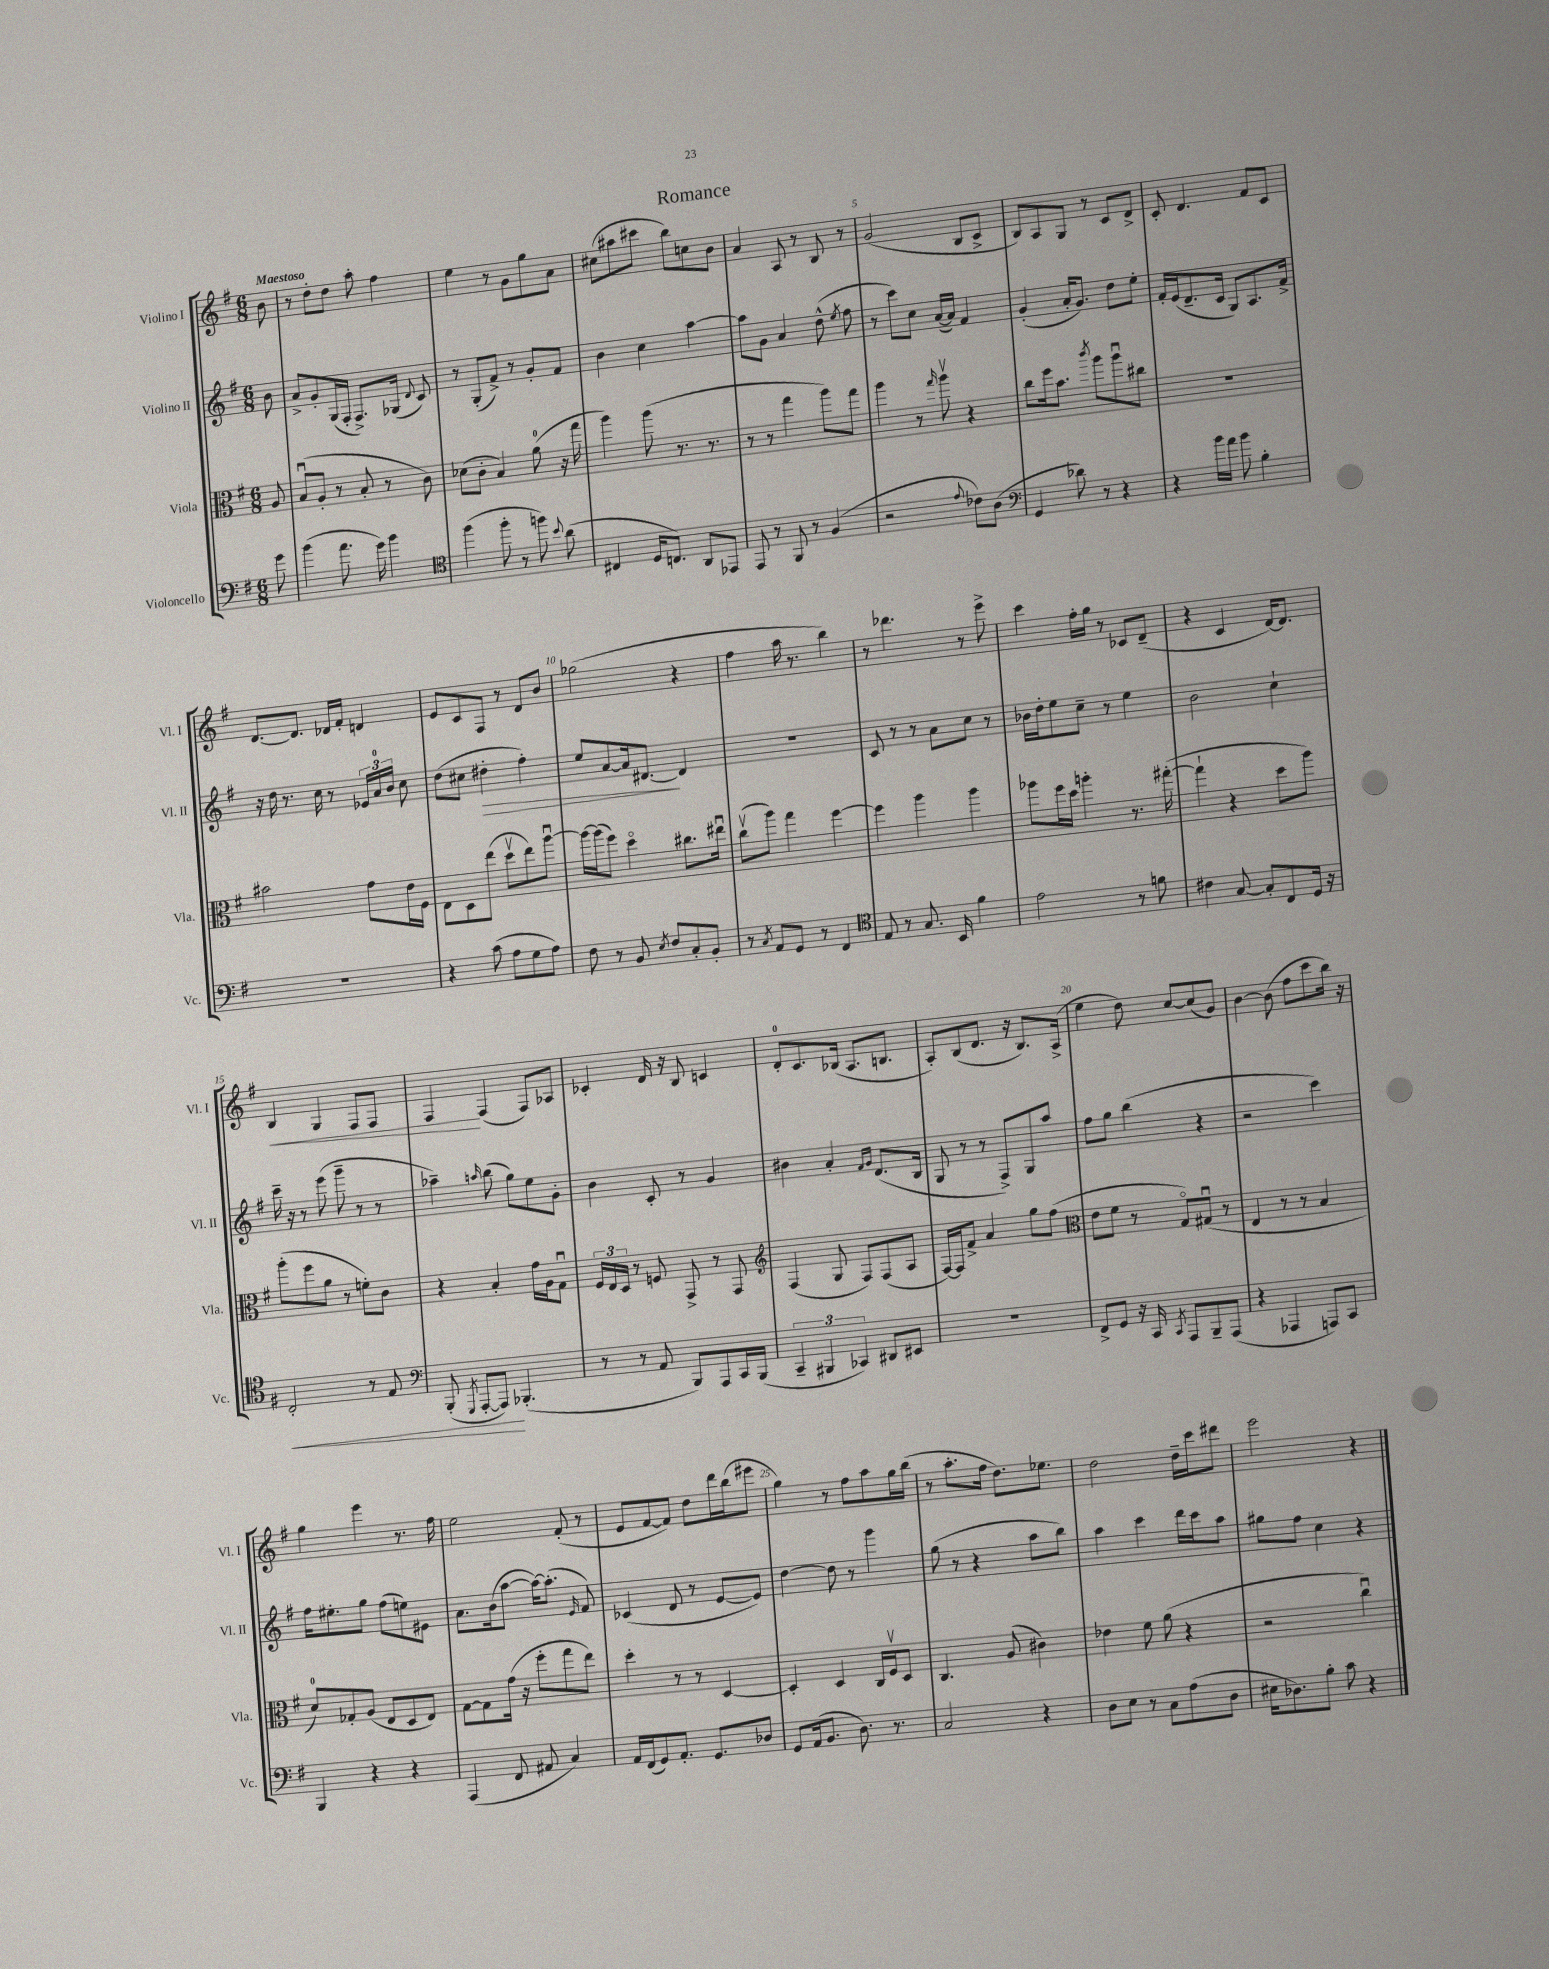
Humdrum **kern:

**kern	**kern	**kern	**kern
*staff4	*staff3	*staff2	*staff1
*clefF4	*clefC3	*clefG2	*clefG2
*k[f#]	*k[f#]	*k[f#]	*k[f#]
*M6/8	*M6/8	*M6/8	*M6/8
8g\	8A/	8b\	8b\
=	=	=	=
(4b\	(8Bu/L	8a^/L	8r
.	8A'/J	8g'/	8dd'\L
8.a\	8r	(16G/L	8dd\J
.	.	16F#'/JJ	.
.	8B'/	8.F#^/L)	8aa'\
16g\)	.	.	.
4b\	8r	.	4ff#\
.	.	(16G-/Jk	.
.	.	8qqd/	.
.	8c\)	8c/)	.
=	=	=	=
*clefC4	*	*	*
(4ff#\	(8d-\L	8r	4ee\
.	8c'\J	(8G'/L	.
8ff#'\	4B/)	8f#^/J)	8r
8r	.	8r	8g\L
8ff\)	(8a\	8g'/L	8gg\
8qqb/	.	.	.
(8a\	16r	8f#/J	8a\J
.	16gg\	.	.
=	=	=	=
4C#/	4aa\)	4b\	(8cc#\L
.	.	.	8aa#\
16D/LK	(8aa\	4cc\	8ccc#\J
8.C/J)	.	.	.
.	8.r	.	8bb\L)
8AA/L	.	[4aa\	8cc\
.	8.r	.	.
8EE-/J	.	.	8b\J
=	=	=	=
8EE/	8r	8aa\]L	4a/
8r	8r	8g\J	.
8FF#/	4gg\	4a/	8A/
8r	.	.	8r
(4F#/	8aa\L)	(8dd^^\	8B/
.	.	8qee/	.
.	8gg\J	8ff#\	8r
=	=	=	=
2r	4aa\	8r	(2g/
.	.	8ccc\L)	.
.	8r	8cc\J	.
.	16qqgg/	.	.
.	8aav\	([16a/LL	.
.	.	16a/]JJ)	.
8qqe/	.	.	.
8c-\L)	4r	4f#/	8B/L
(8A\J	.	.	8c^/J
=	=	=	=
*clefF4	*	*	*
4GG/	8cc\L	(4g'/	8B/L)
.	16ff#\k	.	8A/
.	8.b\J	.	.
8d-\)	.	16a'/LK	8G/J
.	.	8.g/J)	.
.	8qccc/	.	.
8r	8aa\L	.	8r
4r	8aau\	8dd\L	8c/L
.	8cc#\J	8ee'\J	8d^/J
=	=	=	=
4r	2.r	16f#'/LL	8c'/
.	.	(16e/J	.
.	.	8.d~/	4.d/
16b\LL	.	.	.
16a\JJ	.	16c/Jk	.
8b\	.	8G/L)	.
4B'\	.	8.A/	8f#/L
.	.	.	8c/J
.	.	16f#^/Jk	.
=	=	=	=
2.r	2b#\	16r	[8.d/L
.	.	16dd\	.
.	.	8.r	.
.	.	.	8.d/]J
.	.	16cc\	.
.	.	8r	16d-/LL
.	.	.	16f#'/JJ
.	8g\L	24e-/LL	4d/
.	.	24a/	.
.	.	24b/JJ	.
.	16e\L	8cc\	.
.	16F#\JJ	.	.
=	=	=	=
4r	8E\L	(8dd\L	8e/L
.	8D\	8cc#\J	8c/
(8c\	(8ee\J	4dd#'\	8F#/J
8A\L	8ddv\L	.	8r
8G\	8ee\)	4ff#'\)	8d/L
8A\J)	[8aau\J	.	8b/J
=	=	=	=
8F#\	16aa\_LL	8ee/L	(2gg-\
.	(16aa\]J	.	.
8r	8ff#\J)	[8a/	.
8BB/	4ddo\	16a/]k	.
.	.	[8.d#/J	.
8qE/	.	.	.
8F#/L	.	.	.
8C'/	8.cc#\L	4d#/]	4r
8BB'/J	.	.	.
.	16ee#u\Jk	.	.
=	=	=	=
8r	(8ccv\L	2.r	4ff#\
8qC/	.	.	.
8AA/L	8aa\J)	.	.
8GG/J	4gg\	.	16aa\
.	.	.	8.r
8r	.	.	.
4FF#/	[4ff#\	.	4bb\)
=	=	=	=
*clefC4	*	*	*
8E/	4ff#\]	8c/	8r
8r	.	8r	4.ddd-\
8.G/	4aa\	8r	.
.	.	8a\L	.
16BB/	.	.	.
4f#\	4aa\	8cc\J	8r
.	.	8r	8eee^\
=	=	=	=
2e\	8aa-\L	16b-\LL	4ccc\
.	.	16dd'\J	.
.	16ff#\L	8ee\	.
.	16dd\JJ	.	.
.	4aa'\	8cc~\J	16ff#'\LL
.	.	.	16gg\JJ
.	.	8r	8r
8r	8.r	4ee\	8c-/L
8f\	.	.	(8d~/J
.	([16gg#'\	.	.
=	=	=	=
4c#\	4gg#`\]	2b\	4r
[8G/	4r	.	4c/
8G'/]L	.	.	.
8C/	8dd\L	4cc`\	[16d/LK)
.	.	.	8.d/]J
16D/Jk	8aa\J)	.	.
16r	.	.	.
=	=	=	=
2C'/	(8aa'\L	16ccc~\	4B/
.	.	16r	.
.	8ff#\	8r	.
.	8a\J	(8eee\	4G/
.	8r	8ggg~\	.
8r	8f'\L)	8r	8F#/L
8E/	8c\J	8r	8F#/J
=	=	=	=
*clefF4	*	*	*
(8BBB'/	4r	4aa-~\)	4F#/
8qGGG/	.	.	.
[8AAA'/L	.	.	.
.	.	16qqaa/	.
8AAA/]J)	4B'/	(8bb\	(4F#/
(4.BBB-'/	.	8gg\L)	.
.	16g\LL	8ee\	8F#/L)
.	16A\J	.	.
.	8Gu\J	8g'\J	8A-/J
=	=	=	=
8r	24F#/LL	4b\	4c-'/
.	24E/	.	.
.	24D/JJ	.	.
8r	8r	.	.
8AA/	8F/	8c'/	16d/
.	.	.	16r
8BBB/L)	8GG^/	8r	8B/
8AAA/	8r	4g/	4c/
16CC/L	8GG/	.	.
(16BBB/JJ	.	.	.
=	=	=	=
*	*clefG2	*	*
6CC~/	(4F#/	4b#\	8d'/L
.	.	.	8.c/
6BBB#/	.	.	.
.	8G/	4a'/	.
.	.	.	(16B-/Jk
6CC-/)	.	.	.
.	8F#/L)	.	8.A/L
.	.	16qqf#/LL	.
.	.	16qqg/JJ	.
8DD#/L	(8F#/	(8.d/L	.
.	.	.	8.B/J
8EE#/J	8A/J	.	.
.	.	16B/Jk	.
=	=	=	=
2.r	[16F#/LL)	8G/	8A'/L)
.	16F#/]J	.	.
.	8f#^/J	8r	(8B/
.	4a/	8r	8.d/J
.	.	8F#^/L)	.
.	.	.	16r
.	8gg\L	8G/	8.B/L)
.	(8ff#\J	8aa/J	.
.	.	.	(16A^/Jk
=	=	=	=
*	*clefC3	*	*
8FF#^/L	8e\L	8ff#\L	4ee\
8GG/J	8f#\J	8gg\J	.
16r	8r	(4bb\	8dd\)
16CC/	.	.	.
8qCC/	.	.	.
8AAA/L	8Go/L)	.	[8cc/L
8BBB~/	(8G#u/J	4r	(8cc/]
(8AAA/J	8r	.	8g/J)
=	=	=	=
4r	4E/	2r	[4b\
4AAA-/	8r	.	(8b\]
.	8r	.	8ff#\L
8AAA/L)	4B/	4ccc\)	8ccc\
8CC/J	.	.	16bb\Jk)
.	.	.	16r
=	=	=	=
4BBB/	8d/L)	16ff#\LK	4gg\
.	.	8.ee#'\	.
.	8G-'/	.	.
4r	(8A/J	8gg\J	4eee\
.	8E/L	(8ff#\L	.
4r	8D/	8ee\)	8.r
.	8E/J)	8e#\J	.
.	.	.	16ff#\
=	=	=	=
(4AAA/	[8G\L	8.a\L	2ee\
.	8G\]	.	.
.	.	(16b\k	.
8FF#/	(16g\Jk	[8aa\J	.
.	16r	.	.
8AA#/	8ff#'\L	16aa\_LK)	.
.	.	(8.aa'\]J	.
4C/)	8gg\	.	(8f#'/
.	.	16qqe/	.
.	8ee\J)	8f#/)	8r
=	=	=	=
16AA/LL	4dd'\	(4c-/	8e/L
(16FF#/J	.	.	.
8GG/)	.	.	[8f#/
8.AA'/J	8r	8d/	8f#/]J)
.	8r	8r	8dd\L
8.GG/L	.	.	.
.	[4D/	[8e/L	16ddd\L
.	.	.	(16bb\J
8D-/J	.	8e/]J)	8eee#\J
=	=	=	=
8GG/L	4D'/]	[4dd\	4gg\)
(16AA/k	.	.	.
8.BB/J	.	.	.
.	4D/	8dd\]	8r
8.D\)	.	8r	8ff#\L
.	16C/LL	4ggg\	8aa\
8.r	16F#v/J	.	.
.	8D/J	.	16gg\L
.	.	.	(16bb\JJ
=	=	=	=
2C/	4.C/	(8gg\	8r
.	.	8r	8.aa'\L
.	.	4r	.
.	.	.	16ff#\Jk
.	(8A/	.	8.dd\L)
4r	4c#\)	8aa\L	.
.	.	.	8.ee-\J
.	.	8bb\J)	.
=	=	=	=
8D\L	4e-\	4aa\	2dd\
8E\J	.	.	.
8r	8f#\	4ccc\	.
8C\L	(8a\	.	.
(8A\	4r	16ddd\LL	16dd~\LL
.	.	16ccc\J	16ccc\J
8D\J	.	8aa\J	8ddd#\J
=	=	=	=
16E#\LK	2r	8gg#\L	2eee\
8.D-\)	.	.	.
.	.	8ff#\J	.
8B'\J	.	4cc\	.
8c\	.	.	.
4r	4ccu\)	4r	4r
==	==	==	==
*-	*-	*-	*-
